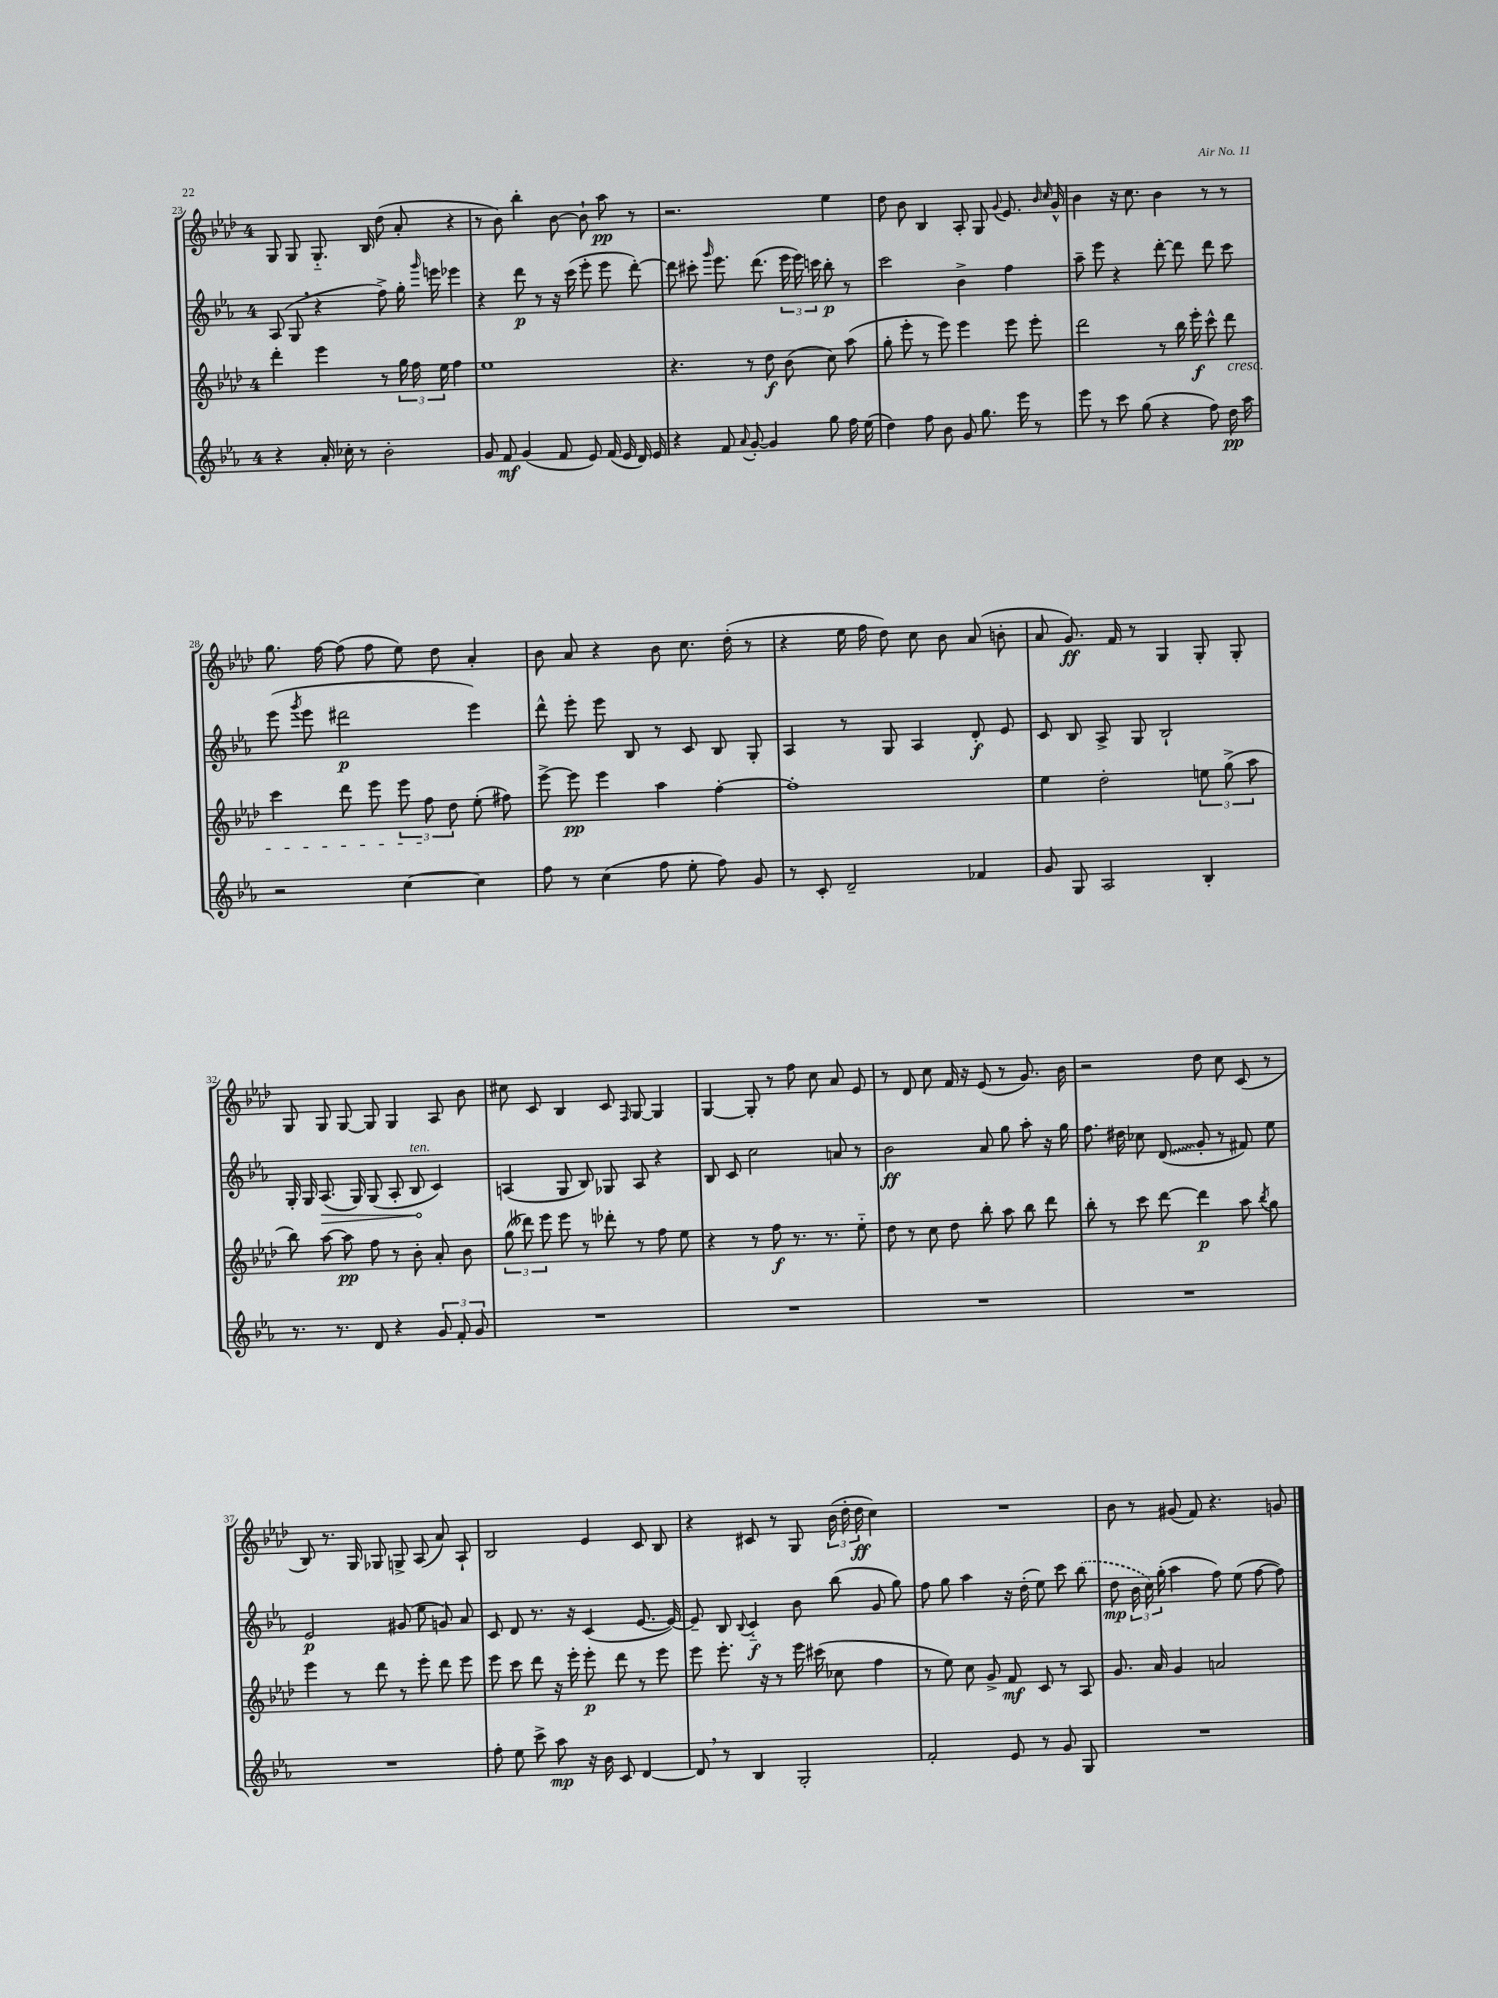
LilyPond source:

<<
\new StaffGroup <<
\new Staff = "s0" {
    \clef treble \key aes \major \once \override Staff.TimeSignature.style = #'single-digit \time 4/4
    \autoBeamOff g8 g8 g8.-_ bes16 des''8( aes'8-. r4 |
    r8 bes'8) bes''4-. bes'8~ bes'8-! aes''8\pp r8 |
    r2. ees''4 |
    des''8 bes'8 bes4 aes8-. g8 \appoggiatura { g'8 } ees'8. \grace { bes'16 c''16 } g'16-^ |
    bes'4 r16 c''8. bes'4 r8 r8 |
    g''8. f''16~ f''8( f''8 ees''8) des''8 aes'4-. |
    bes'8 aes'8 r4 bes'8 c''8. des''16-.( r8 |
    r4 ees''16 f''16 des''8) c''8 bes'8 aes'8( b'8-. |
    aes'8 g'8.\ff) f'16 r8 g4 g8-. g8-. |
    g8 g8 g8~ g8 g4 aes8 bes'8 |
    cis''8 c'8 bes4 c'8 \grace { f16 } g8~ g4 |
    g4~ g8-. r8 f''8 c''8 aes'8 ees'8 |
    r8 des'8 c''8 f'16 r16 ees'8( r8 g'8.) bes'16 |
    r2 des''8 c''8 c'8( r8 |
    bes8) r8. g16 ges8 g8-> aes8( aes'8) aes8-! |
    bes2 ees'4 c'8 bes8 |
    r4 cis'8 r8 g8 \tuplet 3/2 { bes'16( des''16-. des''16\ff } c''4) |
    R1 |
    bes'8 r8 gis'8( f'8) r4. g'8 \bar "|." |
}
\new Staff = "s1" {
    \clef treble \key ees \major \once \override Staff.TimeSignature.style = #'single-digit \time 4/4
    \autoBeamOff aes8( g8 \breathe r4 f''8->) g''16-. \grace { g'''16 } e'''16 ees'''4 |
    r4 d'''8\p r8 r16 c'''16( ees'''8-. ees'''8 d'''8~-.) |
    d'''8 cis'''8-. \grace { g'''16 } ees'''8. d'''8.( \tuplet 3/2 { ees'''16 ees'''16) c'''16 } bes''8-.\p r8 |
    c'''2 bes'4-> f''4 |
    aes''8-- ees'''8 r4 d'''8~-. d'''8 d'''8 c'''8 |
    ees'''8( \acciaccatura { g'''8 } ees'''8 dis'''2\p ees'''4) |
    d'''8-^ ees'''8-. ees'''8 bes8 r8 c'8 bes8 g8-. |
    aes4 r8 g8 aes4 d'8-.\f ees'8 |
    c'8 bes8 aes8-> g8 bes2-! |
    g16-. g16 \once \override Hairpin.circled-tip = ##t aes8.\>( g16) g8( aes8-. bes8\!^\markup { \italic "ten." } c'4) |
    a4( g8 bes8) ges8 a8 r4 |
    bes8 c'8 c''2 a'8 r8 |
    bes'2\ff aes'8 g''8 aes''8-. r16 g''16 |
    f''8. dis''16 ces''8 \once \override Glissando.style = #'zigzag d'8\glissando( g'8-. r8 fis'8) ees''8 |
    ees'2\p gis'8( ees''8 g'8) aes'8 |
    c'8 d'8 r8. r16 c'4( ees'8.~ ees'16~) |
    ees'8-- bes8 \appoggiatura { bes8 } c'4-_\f bes'8 bes''8( g'8 g''8) |
    f''8 g''8 aes''4 r16 d''16-.( ees''8) c'''8 \once \slurDashed bes''8( |
    d''8\mp \tuplet 3/2 { bes'16 c''16) g''16-.( } aes''4 f''8) ees''8( f''8~ f''8) \bar "|." |
}
\new Staff = "s2" {
    \clef treble \key aes \major \once \override Staff.TimeSignature.style = #'single-digit \time 4/4
    \autoBeamOff des'''4-. ees'''4 r8 \tuplet 3/2 { g''16 f''16 ees''16 } f''4 |
    ees''1 |
    r4. r8 des''8\f bes'8( c''8) aes''8( |
    g''8-. ees'''8-. r8 ees'''8) ees'''4 ees'''8 ees'''8-. |
    des'''2 r8 bes''16 ees'''16-.\f c'''8-^ des'''8\cresc |
    c'''4 des'''8 ees'''8 \tuplet 3/2 { ees'''8 f''8\! des''8 } ees''8-.( fis''8) |
    ees'''8~-> ees'''8\pp ees'''4 aes''4 f''4~-. |
    f''1-. |
    ees''4 des''2-. \tuplet 3/2 { e''8 g''8->( aes''8 } |
    bes''8) aes''8~ aes''8\pp f''8 r8 bes'8-. aes'8-. bes'8 |
    \tuplet 3/2 { g''8( deses'''8) ees'''8 } ees'''8 r8 des'''8-. r8 f''8 ees''8 |
    r4 r8 f''8\f r8. r8. ees''8-_ |
    des''8 r8 c''8 des''8 bes''8-. aes''8 bes''8 des'''8 |
    bes''8-. r8 c'''8 des'''8~ des'''4\p aes''8 \acciaccatura { bes''8 } g''8 |
    ees'''4 r8 des'''8 r8 ees'''8-. des'''8 ees'''8 |
    ees'''8 c'''8 des'''8 r16 ees'''16-. ees'''8-.\p des'''8 r8 ees'''8 |
    ees'''8 ees'''8.-. r16 r8 ees'''16 cis'''16( ces''8 f''4 |
    r8 ees''8) c''8 g'8-> f'8\mf c'8 r8 aes8 |
    g'8. aes'16 g'4 a'2 \bar "|." |
}
\new Staff = "s3" {
    \clef treble \key ees \major \once \override Staff.TimeSignature.style = #'single-digit \time 4/4
    \autoBeamOff r4 aes'16-. ces''16-. r8 bes'2-. |
    g'8 f'8\mf g'4( f'8 ees'8) f'16( ees'16 d'16) ees'16 |
    r4 f'8 \appoggiatura { aes'8 } g'8~-. g'4 g''8 f''16 ees''16( |
    d''4) f''8 bes'8 g'8 g''8. ees'''16 r8 |
    ees'''8 r8 c'''8 g''8( r4 f''8) d''16\pp aes''16 |
    r2 c''4~ c''4 |
    f''8 r8 c''4( f''8 ees''8-. f''8) g'8 |
    r8 c'8-. d'2-- fes'4 |
    g'8 g8 aes2 bes4-. |
    r8. r8. d'8 r4 \tuplet 3/2 { g'8 f'8-. g'8 } |
    R1 |
    R1 |
    R1 |
    R1 |
    R1 |
    f''8-. ees''8 c'''8-> aes''8\mp r16 bes'16 c'8 d'4~ |
    d'8 \breathe r8 bes4 g2-. |
    f'2-. ees'8 r8 g'8 g8 |
    R1 \bar "|." |
}
>>
>>
\layout { \context { \Score currentBarNumber = #23 } }
